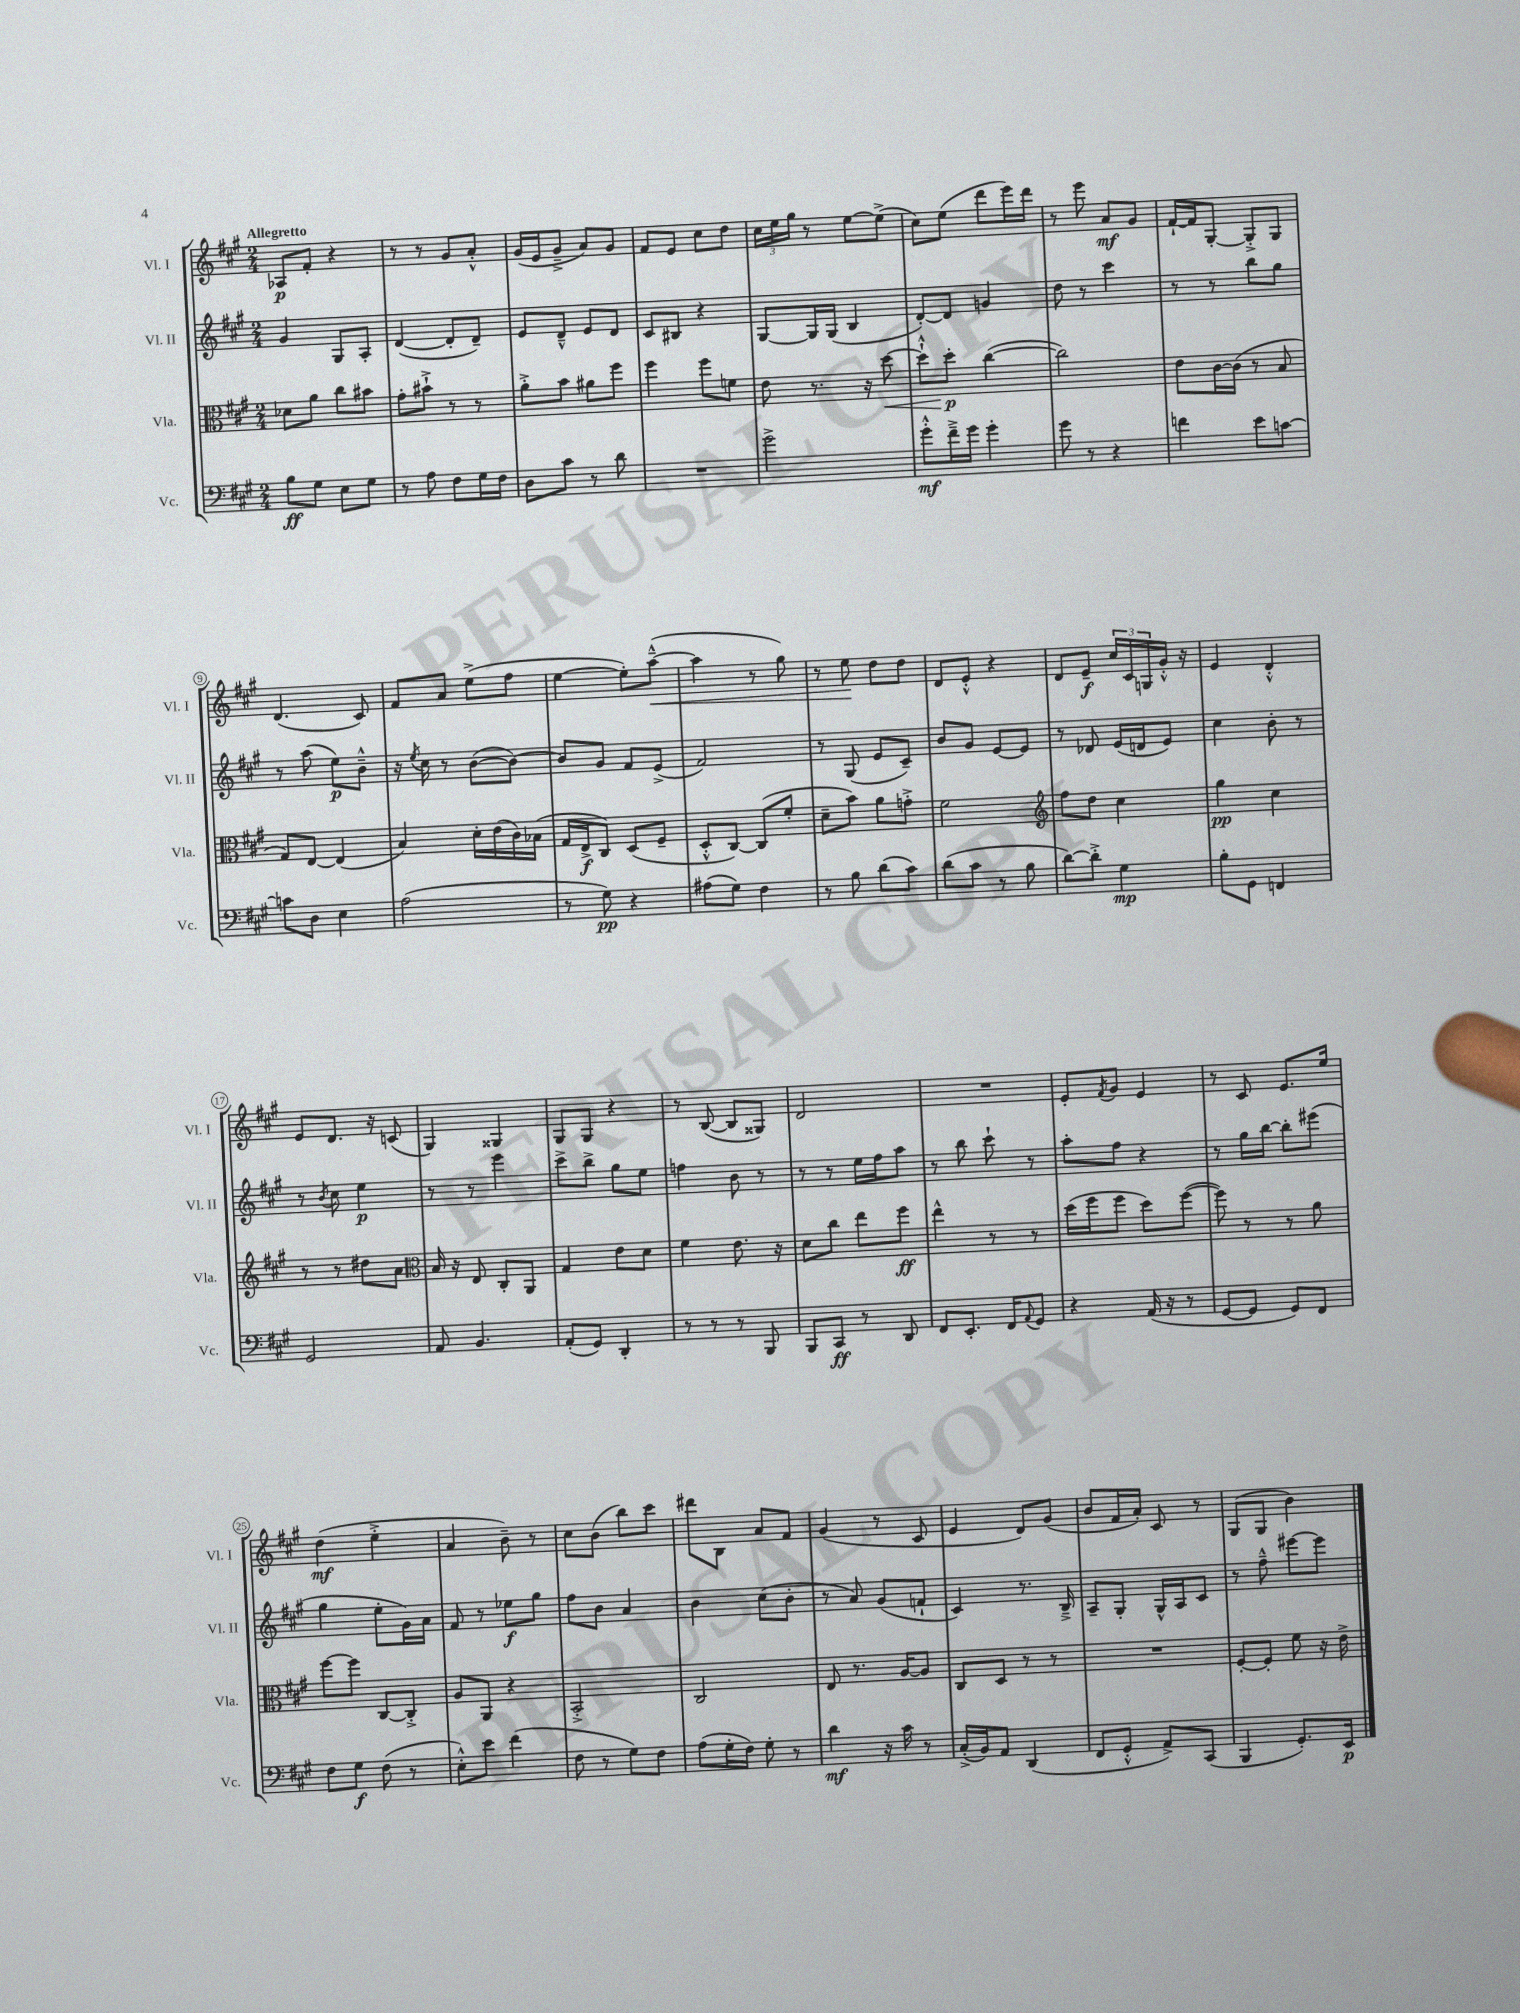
<<
\new StaffGroup <<
\new Staff = "s0" \with { instrumentName = "Vl. I" shortInstrumentName = "Vl. I" } {
    \clef treble \key a \major \numericTimeSignature \time 2/4 \tempo "Allegretto"
    aes8\p fis'8-. r4 |
    r8 r8 gis'8 a'8-.-^ |
    gis'16( e'16 gis'8---> a'8) gis'8 |
    fis'8 e'8 cis''8 d''8 |
    \tuplet 3/2 { cis''16 e''16 gis''16 } r8 e''8~ e''8->( |
    cis''8) e''8( d'''8 e'''16) d'''16 |
    r8 e'''8 a'8\mf gis'8 |
    fis'16~-! fis'16 gis8~-. gis8-.-> gis8 |
    d'4.( cis'8) |
    fis'8 a'8 e''8->( fis''8 |
    e''4~ e''8-.) a''8~---^\<( |
    a''4 r8 gis''8) |
    r8 e''8\! d''8 d''8 |
    d'8 e'8-.-^ r4 |
    d'8 e'8--\f \tuplet 3/2 { cis''16 cis'16 g16 } gis'16-.-^ r16 |
    e'4 d'4-.-^ |
    e'8 d'8. r16 c'8( |
    gis4) gisis4 |
    gis8 gis8 r4 |
    r8 b8~( b8 gisis8) |
    d'2 |
    R2 |
    e'8-. \acciaccatura { fis'8 } gis'8 e'4 |
    r8 cis'8 e'8. e''16 |
    d''4\mf( e''4-.-> |
    a'4 b'8--) r8 |
    cis''8 b'8( b''8) cis'''8 |
    dis'''8 b8 a'8 fis'8 |
    gis'4( r8 cis'8 |
    e'4 d'8) gis'8( |
    b'8 fis'16 a'16-.) cis'8 r8 |
    gis8( gis8 b'4) \bar "|." |
}
\new Staff = "s1" \with { instrumentName = "Vl. II" shortInstrumentName = "Vl. II" } {
    \clef treble \key a \major \numericTimeSignature \time 2/4
    gis'4 gis8 a8-. |
    d'4~( d'8-. d'8--) |
    e'8 d'8---^ e'8 d'8 |
    cis'8 bis8 r4 |
    gis8~ gis16 gis16( b4 |
    d'8~-.) d'8 g'4 |
    d''8 r8 cis'''4 |
    r8 r8 b''8 gis''8 |
    r8 a''8( e''8\p) b'8---^ |
    r16 \acciaccatura { e''8 } cis''16 r8 b'8~( b'8~) |
    b'8 gis'8 fis'8 e'8->( |
    fis'2) |
    r8 gis8( e'8 cis'8--) |
    b'8 gis'8 e'8~ e'8 |
    r8 des'8 e'16( d'16 e'8) |
    cis''4 b'8-. r8 |
    r8 \acciaccatura { b'8 } cis''8 e''4\p |
    r8 r8 e'''4 |
    cis'''8-> b''8-> gis''8 e''8 |
    f''4 b'8 r8 |
    r8 r8 e''16 fis''16 a''8 |
    r8 b''8 cis'''8-! r8 |
    a''8-. fis''8 r4 |
    r8 gis''16 b''16~ b''8-. eis'''8( |
    gis''4 e''8-. gis'16) a'16 |
    fis'8 r8 ees''8\f gis''8 |
    fis''8 b'8 a'4 |
    b'4 cis''8( b'8-. |
    r8 a'8) gis'8( f'8-! |
    cis'4) r8. b16---> |
    a8-- gis8-. gis16-^ a16 cis'8 |
    r8 fis''8---^ eis'''8~ eis'''8 \bar "|." |
}
\new Staff = "s2" \with { instrumentName = "Vla." shortInstrumentName = "Vla." } {
    \clef alto \key a \major \numericTimeSignature \time 2/4
    des'8 a'8 cis''8 bis'8 |
    gis'8-. bis'8-!-> r8 r8 |
    a'8-.-> b'8 ais'8 fis''8 |
    fis''4 fis''8 f'8 |
    e'8 r8. r16 d''8~\< |
    d''8-!-^ d''8-.\p\! cis''4~( |
    cis''2) |
    e'8 cis'16~ cis'16( r8 b8 |
    gis8) e8~ e4( |
    b4) d'16-. e'16( cis'16) bes16( |
    gis16 e16->\f cis8) d8( fis8-- |
    d8-.-^ cis8~) cis8( fis'8-. |
    d'8-- b'8) a'8 g'8-.-> |
    fis'2 |
    \clef treble fis''8 d''8 cis''4 |
    gis''4\pp cis''4 |
    r8 r8 dis''8 a'8 |
    \clef alto b16 r16 e8 cis8-. a,8 |
    gis4 e'8 d'8 |
    fis'4 e'8. r16 |
    d'8 cis''8 e''8 fis''8\ff |
    e''4-^ r8 r8 |
    d''16( fis''16 fis''8 d''8) fis''8~( |
    fis''8) r8 r8 a'8 |
    fis''8~ fis''8 cis8~ cis8-.-> |
    a8 a,8 r4 |
    b,2-.-> |
    cis2 |
    e8 r8. a16~ a8 |
    cis8 d8 r8 r8 |
    R2 |
    fis8~-. fis8-. fis'8 r16 e'16-> \bar "|." |
}
\new Staff = "s3" \with { instrumentName = "Vc." shortInstrumentName = "Vc." } {
    \clef bass \key a \major \numericTimeSignature \time 2/4
    b8\ff gis8 e8 gis8 |
    r8 a8 fis8 gis16 fis16 |
    d8 cis'8 r8 d'8 |
    R2 |
    gis'2-> |
    gis'8-.-^\mf fis'16---> gis'16 gis'4-. |
    gis'8 r8 r4 |
    f'4 e'8 c'8~ |
    c'8 d8 e4 |
    a2( |
    r8 gis8\pp) r4 |
    ais8( gis8) fis4 |
    r8 b8 d'8( cis'8) |
    d'8( cis'8 r8 b8 |
    d'8~) d'8-.-> gis4\mp |
    b8-. gis,8 f,4 |
    gis,2 |
    a,8 b,4. |
    a,8-.( gis,8) d,4-. |
    r8 r8 r8 b,,8 |
    b,,8 cis,8\ff r8 d,8 |
    fis,8 e,8.-. fis,16 \appoggiatura { a,8 } gis,8 |
    r4 a,16( r16 r8 |
    gis,8~ gis,8 gis,8) fis,8 |
    fis8 gis8\f fis8( r8 |
    e8-.-^) e'8 fis'4( |
    fis8 r8 gis8) fis8 |
    a8( gis16-. fis16) gis8-. r8 |
    d'4\mf r16 cis'16 r8 |
    cis16-.->( b,16) a,8 d,4( |
    fis,8 gis,8-.-^ a,8->) cis,8( |
    b,,4 gis,8.-.) e,16\p \bar "|." |
}
>>
>>
\layout { \context { \Score \override BarNumber.stencil = #(make-stencil-circler 0.1 0.3 ly:text-interface::print) } }
